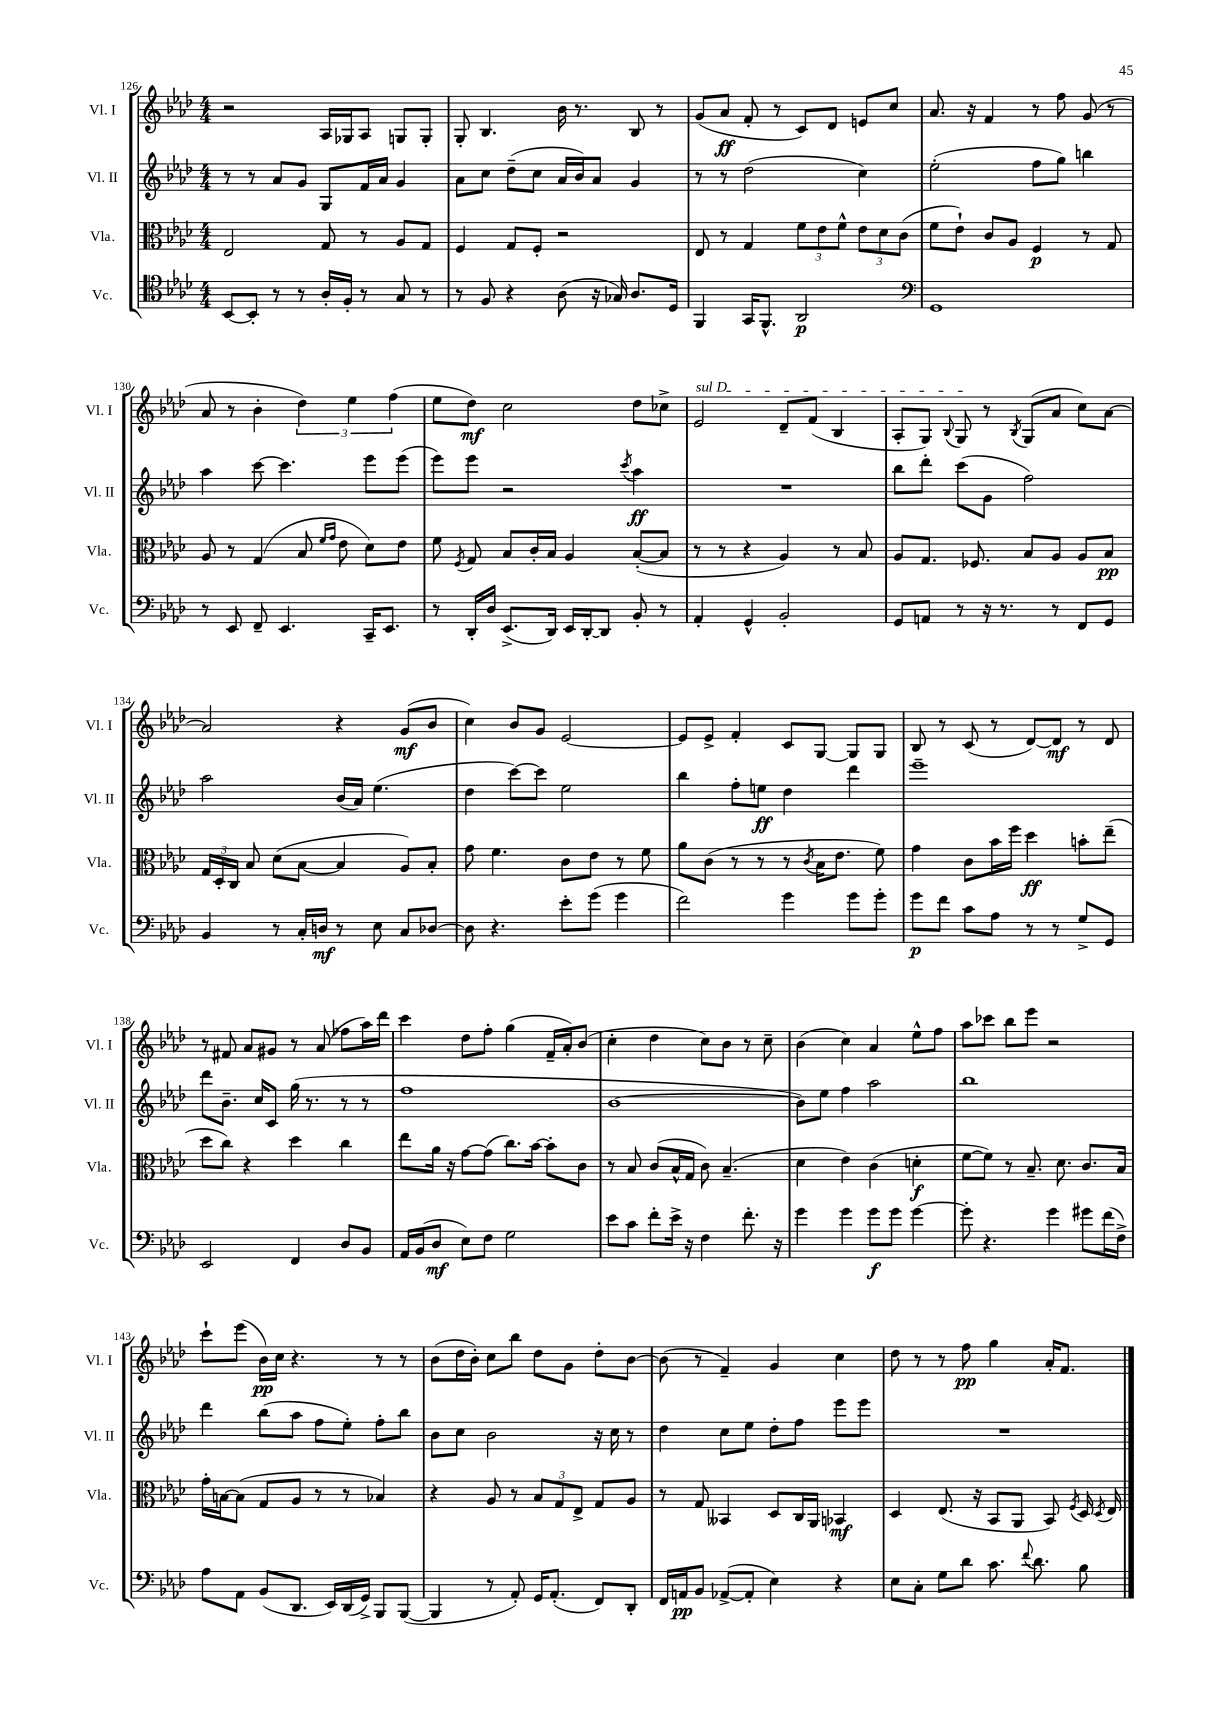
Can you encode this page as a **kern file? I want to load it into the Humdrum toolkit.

**kern	**kern	**kern	**kern
*staff4	*staff3	*staff2	*staff1
*clefC4	*clefC3	*clefG2	*clefG2
*k[b-e-a-d-]	*k[b-e-a-d-]	*k[b-e-a-d-]	*k[b-e-a-d-]
*M4/4	*M4/4	*M4/4	*M4/4
[8BB-	2E-	8r	2r
8BB-']	.	8r	.
8r	.	8a-	.
8r	.	8g	.
16A-'	8G	8G	16A-
16F'	.	.	16G-
8r	8r	16f	8A-
.	.	16a-	.
8G	8A-	4g	8G
8r	8G	.	8G'
=	=	=	=
8r	4F	8a-	8G'
8F	.	8cc	4.B-
4r	8G	(8dd-~	.
.	8F'	8cc	.
(8A-	2r	16a-	16b-
.	.	16b-)	8.r
16r	.	8a-	.
16G-)	.	.	.
8.A-	.	4g	8B-
.	.	.	8r
16D-	.	.	.
=	=	=	=
4FF	8E-	8r	(8g
.	8r	8r	8a-
16GG	4G	(2dd-	8f'
8.FF^^	.	.	.
.	.	.	8r
2AA-	12f	.	8c)
.	12e-	.	.
.	.	.	8d-
.	12f^^	.	.
.	12e-	4cc)	8e
.	12d-	.	.
.	.	.	8cc
.	(12c	.	.
=	=	=	=
*clefF4	*	*	*
1GG	8f	(2ee-'	8.a-
.	8e-`)	.	.
.	.	.	16r
.	8c	.	4f
.	8A-	.	.
.	4F	8ff	8r
.	.	8gg)	8ff
.	8r	4bb	(8g
.	8G	.	8r
=	=	=	=
8r	8A-	4aa-	8a-
8EE-	8r	.	8r
8FF~	(4G	[8ccc	4b-'
4.EE-	.	4.ccc]	.
.	8B-	.	6dd-)
.	16qqf	.	.
.	16qqg	.	.
.	8e-	.	.
.	.	.	6ee-
16CC~	8d-)	8eee-	.
8.EE-	.	.	.
.	.	.	(6ff
.	8e-	(8eee-	.
=	=	=	=
8r	8f	8eee-)	8ee-
.	8qF	.	.
16DD-'	8G	8eee-	8dd-)
16D-	.	.	.
(8.EE-^	8B-	2r	2cc
.	16c'	.	.
16DD-)	16B-	.	.
16EE-	4A-	.	.
[16DD-'	.	.	.
8DD-]	.	.	.
.	.	8qccc	.
8BB-'	([8B-'	4aa-	8dd-
8r	8B-]	.	8cc-^
=	=	=	=
4AA-'	8r	1r	2e-
.	8r	.	.
4GG^^	4r	.	.
2BB-'	4A-)	.	8d-~
.	.	.	(8f
.	8r	.	4B-
.	8B-	.	.
=	=	=	=
8GG	8A-	8bb-	8A-'
8AA	8.G	8ddd-'	8G)
.	.	.	8qqB-
8r	.	(8ccc	8G
.	8.F-	.	.
16r	.	8g	8r
8.r	.	.	.
.	.	.	8qB-
.	8B-	2ff)	(8G
8r	8A-	.	8a-
8FF	8A-	.	8cc)
8GG	8B-	.	[8a-
=	=	=	=
4BB-	24G	2aa-	2a-]
.	24D-'	.	.
.	24C	.	.
.	8B-	.	.
8r	(8d-	.	.
16C'	[8B-	.	.
16D	.	.	.
8r	4B-]	(16b-	4r
.	.	16a-)	.
8E-	.	(4.ee-	.
8C	8A-)	.	(8g
[8D-	8B-'	.	8b-
=	=	=	=
8D-]	8g	4dd-	4cc)
4.r	4.f	.	.
.	.	[8ccc)	8b-
.	.	8ccc]	8g
8e-'	8c	2ee-	[2e-
(8g	8e-	.	.
4g	8r	.	.
.	8f	.	.
=	=	=	=
2f)	8a-	4bb-	8e-]
.	(8c	.	8e-^
.	8r	8ff'	4f'
.	8r	8ee	.
4g	8r	4dd-	8c
.	8qc	.	.
.	16B-	.	[8G
.	8.e-	.	.
8g	.	4ddd-	8G]
8g'	8f)	.	8G
=	=	=	=
8g	4g	1eee-~	8B-
8f	.	.	8r
8c	8c	.	(8c
8A-	16b-	.	8r
.	16ff	.	.
8r	4dd-	.	[8d-)
8r	.	.	8d-]
8G^	8b'	.	8r
8GG	(8ee-~	.	8d-
=	=	=	=
2EE-	8dd-	8ddd-	8r
.	8cc)	8.b-~	8f#
.	4r	.	8a-
.	.	16cc	.
.	.	8c	8g#
4FF	4dd-	(16gg	8r
.	.	8.r	.
.	.	.	(8a-
8D-	4cc	8r	8ff-
8BB-	.	8r	16aa-)
.	.	.	16ddd-
=	=	=	=
16AA-	8ee-	1ff	4ccc
(16BB-	.	.	.
8D-	16a-	.	.
.	16r	.	.
8E-)	[8g	.	8dd-
8F	(8g]	.	8ff'
2G	8.cc)	.	(4gg
.	[16b-	.	.
.	8b-']	.	16f~
.	.	.	16a-')
.	8c	.	(8b-
=	=	=	=
8e-	8r	[1b-	4cc'
8c	8B-	.	.
8f'	(8c	.	4dd-
16e-^	16B-^^	.	.
16r	16G	.	.
4F	8c)	.	8cc)
.	(4.B-~	.	8b-
8.f'	.	.	8r
.	.	.	8cc~
16r	.	.	.
=	=	=	=
4g	4d-	8b-])	(4b-
.	.	8ee-	.
4g	4e-)	4ff	4cc)
8g	(4c	2aa-	4a-
8g	.	.	.
[4g	4d'	.	8ee-^^
.	.	.	8ff
=	=	=	=
8g']	[8f	1bb-	8aa-
4.r	8f])	.	8ccc-
.	8r	.	8bb-
.	8.B-~	.	8eee-
4g	.	.	2r
.	8.d-	.	.
8g#	8.c	.	.
(16f	.	.	.
16F^)	16B-	.	.
=	=	=	=
8A-	16g'	4ddd-	8ccc`
.	[16B	.	.
8AA-	(8B]	.	(8eee-
(8BB-	8G	(8bb-	16b-)
.	.	.	16cc
8.DD-	8A-	8aa-	4.r
.	8r	8ff	.
16EE-)	.	.	.
(16DD-	8r	8ee-')	.
16GG^)	.	.	.
8BBB-	4B-)	8ff'	8r
([8BBB-	.	8bb-	8r
=	=	=	=
4BBB-]	4r	8b-	(8b-
.	.	8cc	16dd-
.	.	.	16b-')
8r	8A-	2b-	8cc
8AA-')	8r	.	8bb-
16GG	12B-	.	8dd-
(8.AA-'	.	.	.
.	12G	.	.
.	.	.	8g
.	12E-^	.	.
8FF)	8G	16r	8dd-'
.	.	16cc	.
8DD-'	8A-	8r	[8b-
=	=	=	=
16FF	8r	4dd-	(8b-]
16AA	.	.	.
8BB-	8G	.	8r
([8AA-^	4BB--	8cc	4f~)
8AA-']	.	8ee-	.
4E-)	8D-	8dd-'	4g
.	16C	8ff	.
.	16AA-	.	.
4r	4BB-	8eee-	4cc
.	.	8eee-	.
=	=	=	=
8E-	4D-	1r	8dd-
8C'	.	.	8r
8G	(8.E-	.	8r
8d-	.	.	8ff
.	16r	.	.
8.c	8BB-	.	4gg
.	8AA-	.	.
8qqf	.	.	.
8.d-	.	.	.
.	8BB-)	.	16a-'
.	.	.	8.f
.	8qF	.	.
8B-	16D-	.	.
.	8qD-	.	.
.	16E-	.	.
==	==	==	==
*-	*-	*-	*-
